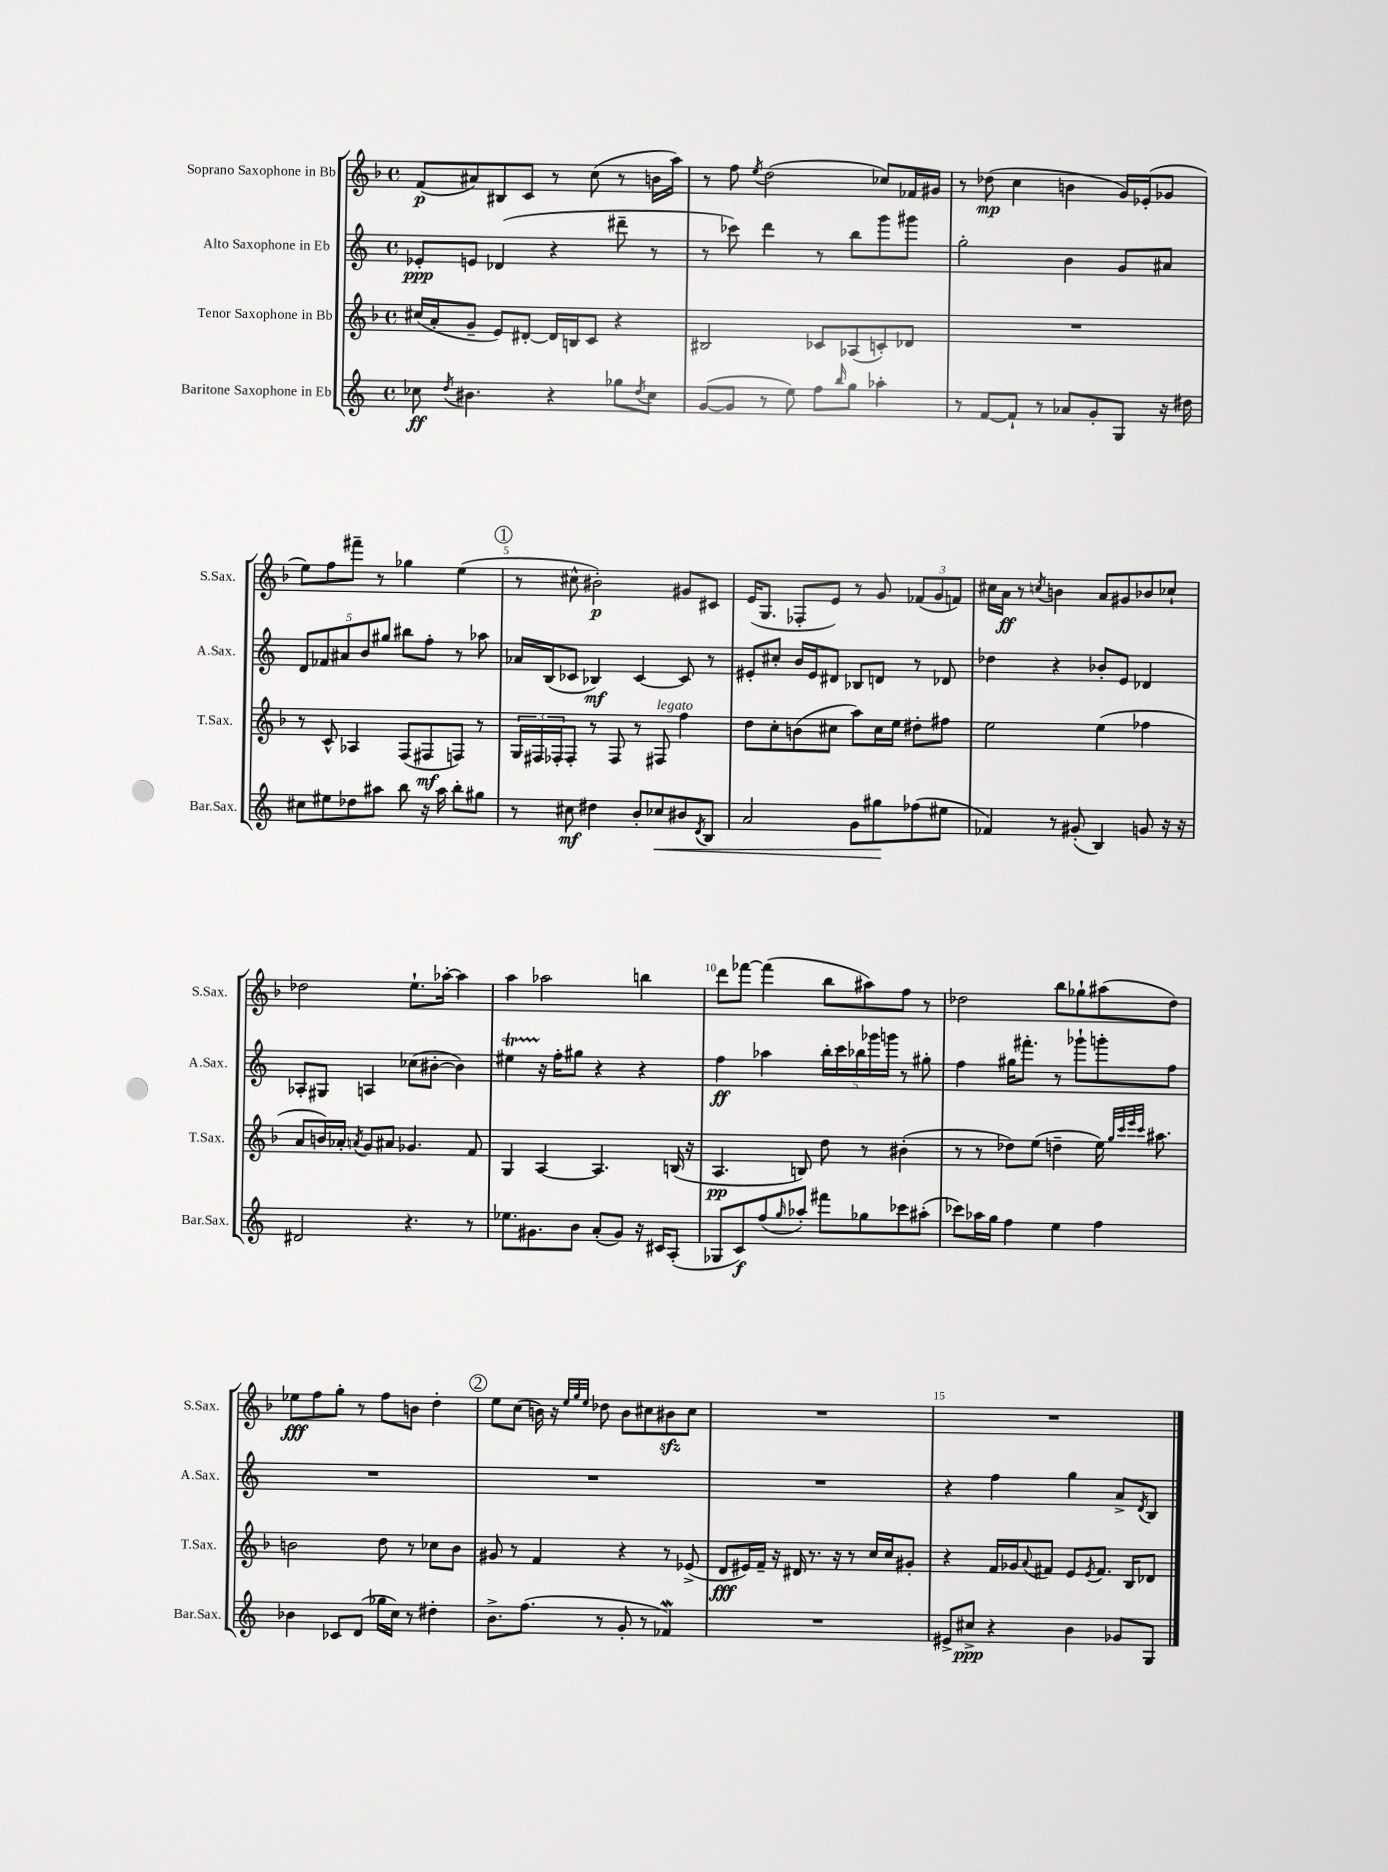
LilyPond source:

<<
\new StaffGroup <<
\new Staff = "s0" \with { instrumentName = "Soprano Saxophone in Bb" shortInstrumentName = "S.Sax." } {
    \clef treble \key f \major \defaultTimeSignature \time 4/4
    f'8\p( ais'8) bis8 c'8 r8 c''8( r8 b'16 a''16) |
    r8 f''8 \acciaccatura { e''8 } d''2( ces''8) fes'16 gis'16 |
    r8 des''8\mp( c''4 b'4 g'16) ees'16-.( ges'8 |
    e''8) f''8 fis'''8-- r8 ges''4 e''4( |
    \mark \markup { \circle "1" } r8 cis''8-^ bis'2-.\p) gis'8 cis'8 |
    e'16( g8. fes8-. e'8) r8 g'8 \tuplet 3/2 { fes'8( g'8 f'8) } |
    cis''16 a'16\ff r8 \acciaccatura { c''8 } b'4 a'8 gis'8 bes'8 ces''8-! |
    des''2 e''8.-! aes''16~-. aes''4 |
    a''4 aes''2 b''4 |
    d'''8 fes'''8~ fes'''4( bes''8 ais''8) f''8 r8 |
    des''2 bes''8 ges''8-! ais''8( des''8) |
    ees''8\fff f''8 g''8-. r8 f''8 b'8 d''4-. |
    \mark \markup { \circle "2" } e''8 c''8( b'16) r16 \grace { e''32 g''32 e''32 } des''8 b'8 cis''8 bis'8\sfz cis''8 |
    R1 |
    R1 \bar "|." |
}
\new Staff = "s1" \with { instrumentName = "Alto Saxophone in Eb" shortInstrumentName = "A.Sax." } {
    \clef treble \key c \major \defaultTimeSignature \time 4/4
    ees'8-.\ppp e'8 des'4( r4 dis'''8-- r8 |
    r8 ces'''8) d'''4 r8 b''8 g'''8 gis'''8 |
    g''2-. b'4 g'8 ais'8 |
    \tuplet 5/4 { d'8 fes'8 ais'8 b'8 gis''8 } bis''8 f''8-. r8 aes''8 |
    \mark \markup { \circle "1" } aes'16 b16( ces'8 bes4\mf) ces'4~ ces'8 r8 |
    eis'8-. cis''8-. b'16 eis'16 dis'8 bes8 d'8 r8 des'8 |
    des''4 r4 bes'8-. e'8 des'4 |
    aes8-. gis8 a4 ces''8( bis'8~-. bis'4) |
    eis''4\startTrillSpan r16\stopTrillSpan f''16-. gis''8 r4 r4 |
    f''4\ff aes''4 \tuplet 5/4 { b''16-. c'''16 bes''16 ges'''16 g'''16 } r8 gis''8-. |
    f''4 gis''16 fis'''8.-. r8 ges'''8-! g'''8-. f''8 |
    R1 |
    \mark \markup { \circle "2" } R1 |
    R1 |
    r4 f''4 g''4 a'8-> \acciaccatura { d'8 } b8 \bar "|." |
}
\new Staff = "s2" \with { instrumentName = "Tenor Saxophone in Bb" shortInstrumentName = "T.Sax." } {
    \clef treble \key f \major \defaultTimeSignature \time 4/4
    cis''16( a'16-. g'8-- e'8) dis'8~-. dis'16 b16 c'8 r4 |
    bis2 ces'8 aes8( c'8-.) des'8 |
    R1 |
    r8 c'8-^ aes4 f8( fis8\mf f8) r8 |
    \mark \markup { \circle "1" } \tuplet 3/2 { g16 fis16 fes16-. } fes8-. r8 fes8 r8 fis8^\markup { \italic "legato" } f''4 |
    d''8 c''8-. b'8( cis''8 a''8) cis''16 e''16 dis''8-. fis''8 |
    e''2 e''4( fes''4 |
    a'8 b'16) aes'16-. \acciaccatura { a'8 } g'8 ais'8 ges'4. f'8 |
    g4 a4~ a4. b16( r16 |
    a4.\pp b8) d''8 r8 bis'4-.( |
    r8 r8 des''8) e''8( d''4-- e''16) \grace { g''32 c'''32 e'''32 c'''32 } ais''8. |
    b'2 d''8 r8 ces''8 b'8 |
    \mark \markup { \circle "2" } gis'8 r8 f'4 r4 r8 ees'8->( |
    d'8\fff eis'16) f'16-- r16 dis'16 r8. r16 r8 c''16 c''16 gis'8-. |
    r4 f'16 ges'16 \appoggiatura { a'8 } fis'8 e'8 \acciaccatura { e'8 } fis'8. bes16 des'8 \bar "|." |
}
\new Staff = "s3" \with { instrumentName = "Baritone Saxophone in Eb" shortInstrumentName = "Bar.Sax." } {
    \clef treble \key c \major \defaultTimeSignature \time 4/4
    ces''8\ff \acciaccatura { d''8 } bis'4. r4 ges''8 \acciaccatura { d''8 } ces''8 |
    g'8~( g'8 r8 e''8) f''8 \grace { b''16 } g''8 aes''4-. |
    r8 f'8~ f'8-! r8 aes'8 g'8-. g8 r16 dis''16 |
    cis''8 eis''8 des''8 ais''8 b''8 r16 ais''16 b''8-. gis''8 |
    \mark \markup { \circle "1" } r8 cis''8\mf dis''4 b'8-. ces''8\< bis'8 \acciaccatura { d'8 } b8 |
    a'2 g'8 gis''8\! fes''8( eis''8 |
    fes'4) r8 gis'8-.( b4) g'8 r16 r16 |
    dis'2 r4. r8 |
    ees''8. gis'8. b'8 a'8-.( gis'8) r16 cis'16 a8-.( |
    ges8 c'8\f) f''8( \grace { g''16 } aes''8-.) fis'''8 ges''8 ces'''8 ais''8-.( |
    ces'''8) aes''16 g''16 f''4 e''4 f''4 |
    bes'4 ces'8 d'8( ges''16 c''16) r8 dis''4-. |
    \mark \markup { \circle "2" } b'8.-> f''8.( r8 g'8-. r8 fes'4\mordent) |
    R1 |
    eis'8-> cis''8->\ppp r4 b'4 ges'8 g8 \bar "|." |
}
>>
>>
\layout { \context { \Score \override BarNumber.break-visibility = ##(#f #t #t) barNumberVisibility = #(every-nth-bar-number-visible 5) } }
